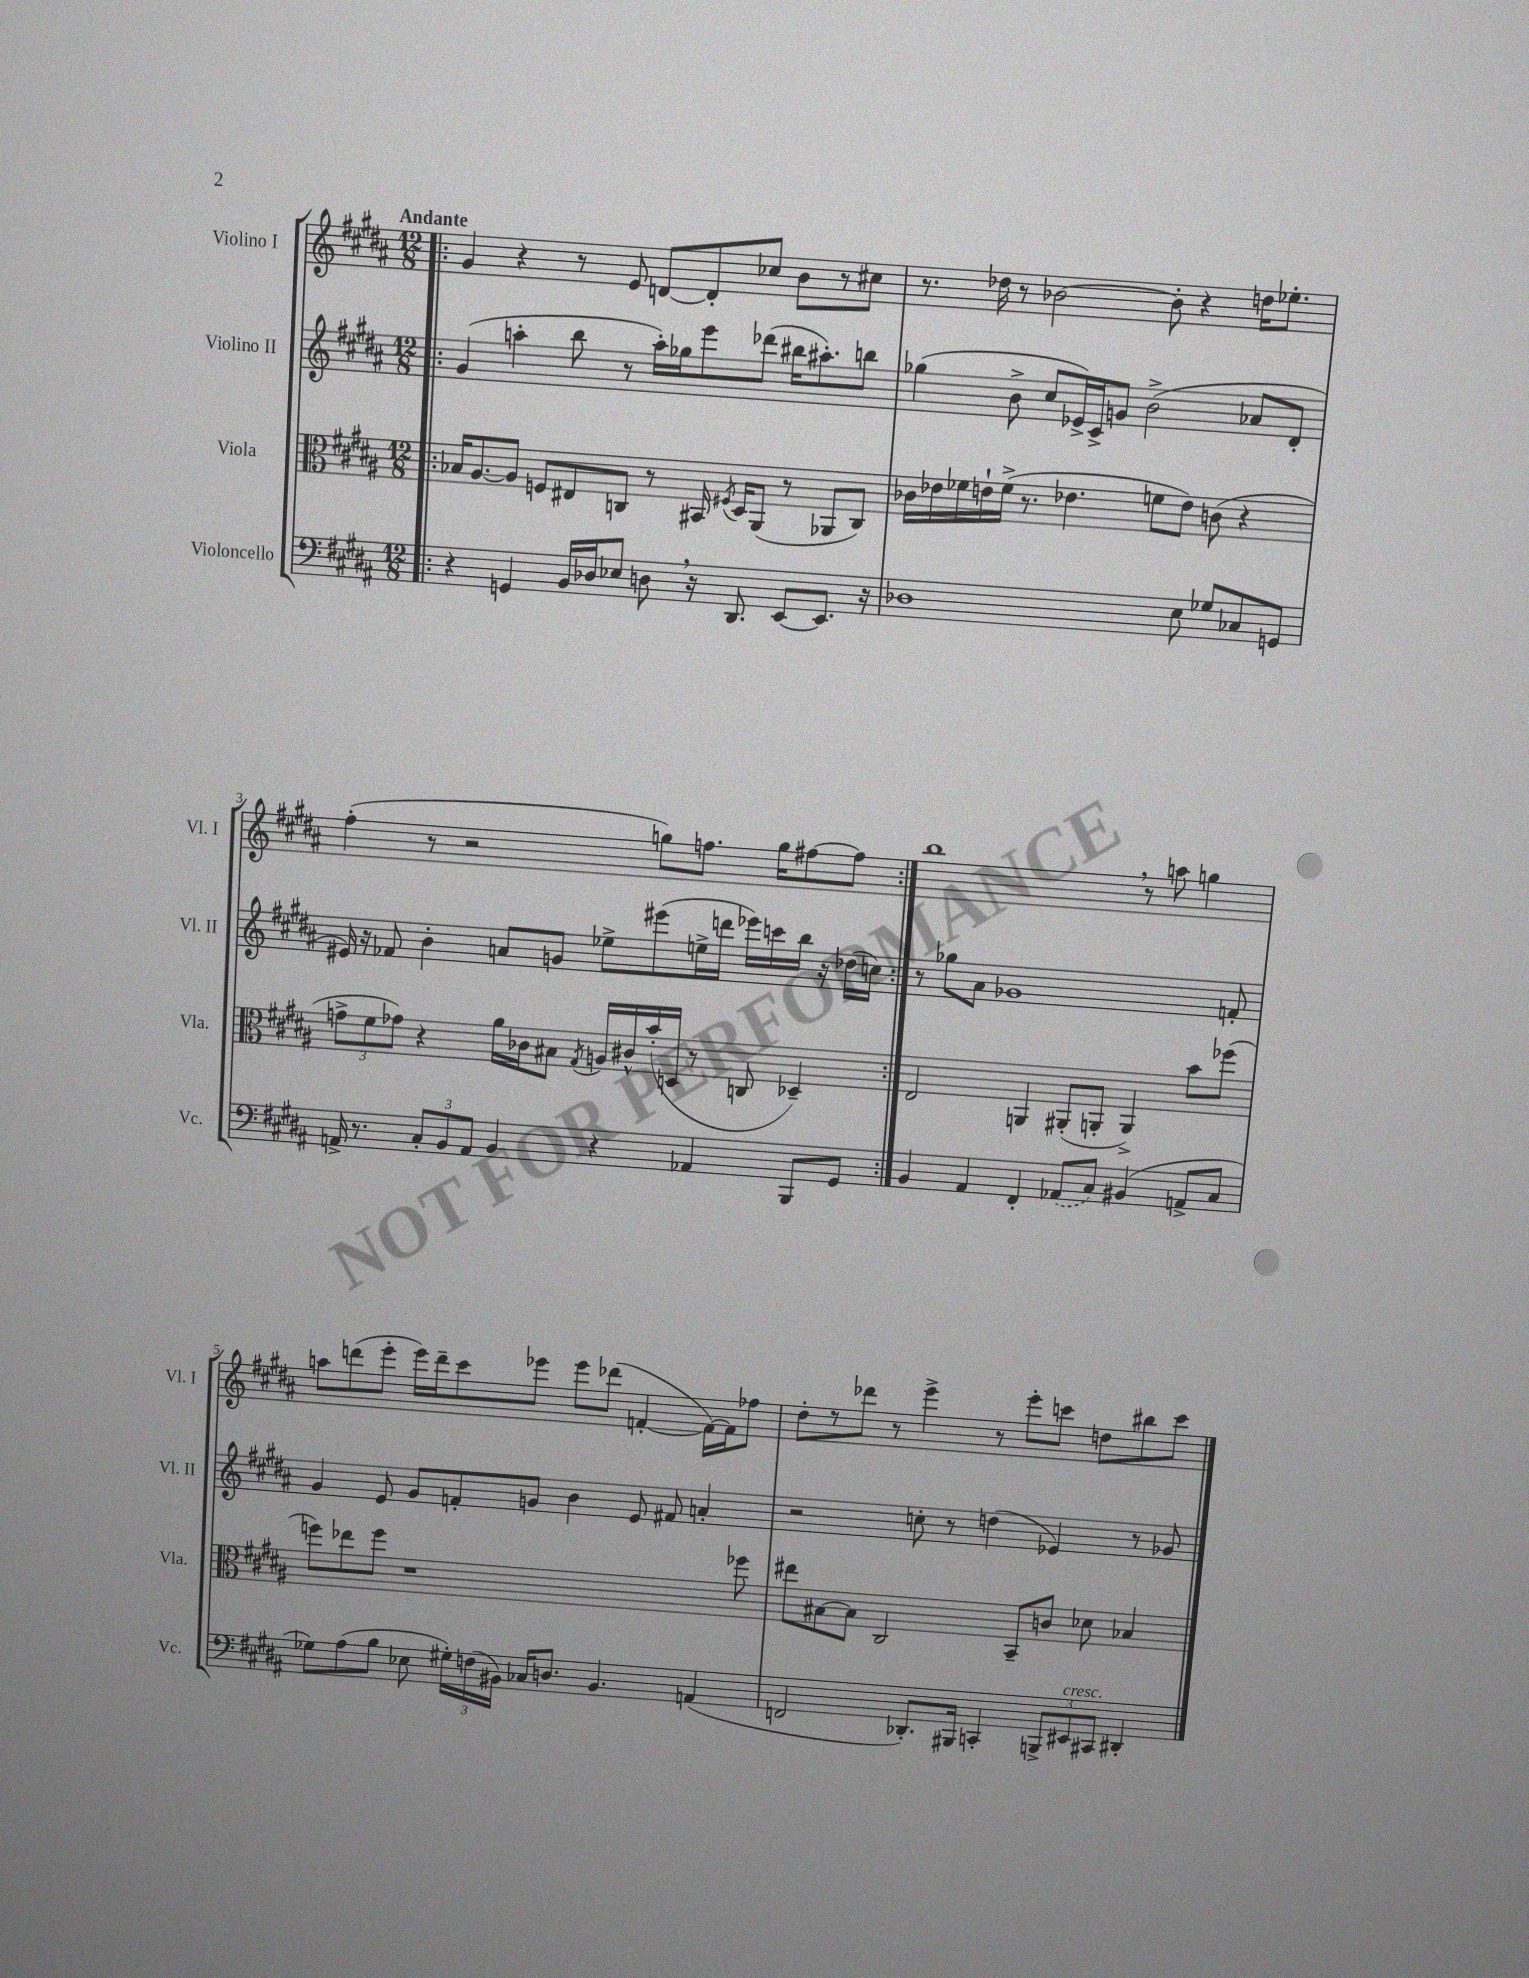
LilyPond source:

<<
\new StaffGroup <<
\new Staff = "s0" \with { instrumentName = "Violino I" shortInstrumentName = "Vl. I" } {
    \clef treble \key b \major \numericTimeSignature \time 12/8 \tempo "Andante"
    \autoBeamOff \repeat volta 2 { \bar ".|:" gis'4 r4 r8 e'8 d'8[~ d'8-. ces''8] b'8[ r8 cis''8] |
    r8. des''16 r8 bes'2~ bes'8-. r4 d''16[ ees''8.]-. |
    fis''4-.( r8 r2 g''8[) f''8.] g''16[ fis''8~ fis''8] | }
    b''1 \breathe r8 a''8 g''4 |
    a''8[ d'''8( e'''8]-. e'''16[) d'''16-- cis'''8 ees'''8] ees'''8[ des'''8]( f'4~-. f'16[~) f'16 fes''8] |
    dis''8[-. r8 des'''8] r8 e'''4-> r8 e'''8[-. c'''8] d''8[ bis''8 c'''8] \bar "|." |
}
\new Staff = "s1" \with { instrumentName = "Violino II" shortInstrumentName = "Vl. II" } {
    \clef treble \key b \major \numericTimeSignature \time 12/8
    \autoBeamOff \repeat volta 2 { \bar ".|:" gis'4( a''4-. b''8 r8 a''16[-.) ges''16 e'''8 des'''8]( bis''16[ ais''8.-.) b''8] |
    ges''4( b'8-> cis''8[ ees'16->) cis'16-> g'8] b'2->( aes'8[ dis'8]-. |
    eis'16) r16 fes'8 b'4-. a'8[ g'8] ees''8[-> eis'''8( e''16-> d'''16] ees'''16[) c'''16 b''16] r16 des''16[( c''16]) | }
    r8 ges''8[ ais'8] ges'1 f'8-. |
    gis'4 e'8 gis'8[ f'8-. g'8] b'4 e'8 fis'8 a'4-. |
    r2 c''8-. r8 d''4( ees'4) r8 ges'8 \bar "|." |
}
\new Staff = "s2" \with { instrumentName = "Viola" shortInstrumentName = "Vla." } {
    \clef alto \key b \major \numericTimeSignature \time 12/8
    \autoBeamOff \repeat volta 2 { \bar ".|:" bes16[ ais8.~ ais8] f8[ eis8 c8] r8 bis,16 \acciaccatura { fis8 } dis16[ ais,8]( r8 aes,8[ c8]) |
    ces'16[ ees'16 fes'16 e'16-! fes'16]->( r8. ees'4. f'8[ ees'8]) c'8( r4 |
    \tuplet 3/2 { g'8[-> fis'8 ges'8]) } r4 ais'16[ ces'16 bis8] \acciaccatura { gis8 } a16[ cis'16-^ b'16-.( d16] r8 c8 des4--) | }
    e2 a,4 ais,8[-.( a,8]-. a,4->) b'8[ fes''8]( |
    f''8[) ees''8 f''8] r1 fes''8 |
    eis''8[ bis8~ bis8] cis2 b,8[-- c'8] des'8 bes4 \bar "|." |
}
\new Staff = "s3" \with { instrumentName = "Violoncello" shortInstrumentName = "Vc." } {
    \clef bass \key b \major \numericTimeSignature \time 12/8
    \autoBeamOff \repeat volta 2 { \bar ".|:" r4 g,4 b,16[ des16 ees8] d8 \breathe r16 dis,8. e,8[~ e,8.] r16 |
    des1 e8 ges8[ ces8 g,8] |
    a,16-> r8. \tuplet 3/2 { cis8[-. b,8 a,8] } b,4 r4 aes,4 b,,8[ gis,8] | }
    b,4 ais,4 fis,4-. \once \slurDashed aes,8[( cis8]) bis,4( a,8[-> cis8] |
    ges8[) ais8( b8] ees8 \tuplet 3/2 { gis16[-.) f16( bis,16]) } ces16[ d8.] bis,4. a,4( |
    f,2 des,8.[-.) bis,,16] c,4-. \tuplet 3/2 { b,,8[-> eis,8^\markup { \italic "cresc." } cis,8] } dis,4-. \bar "|." |
}
>>
>>
